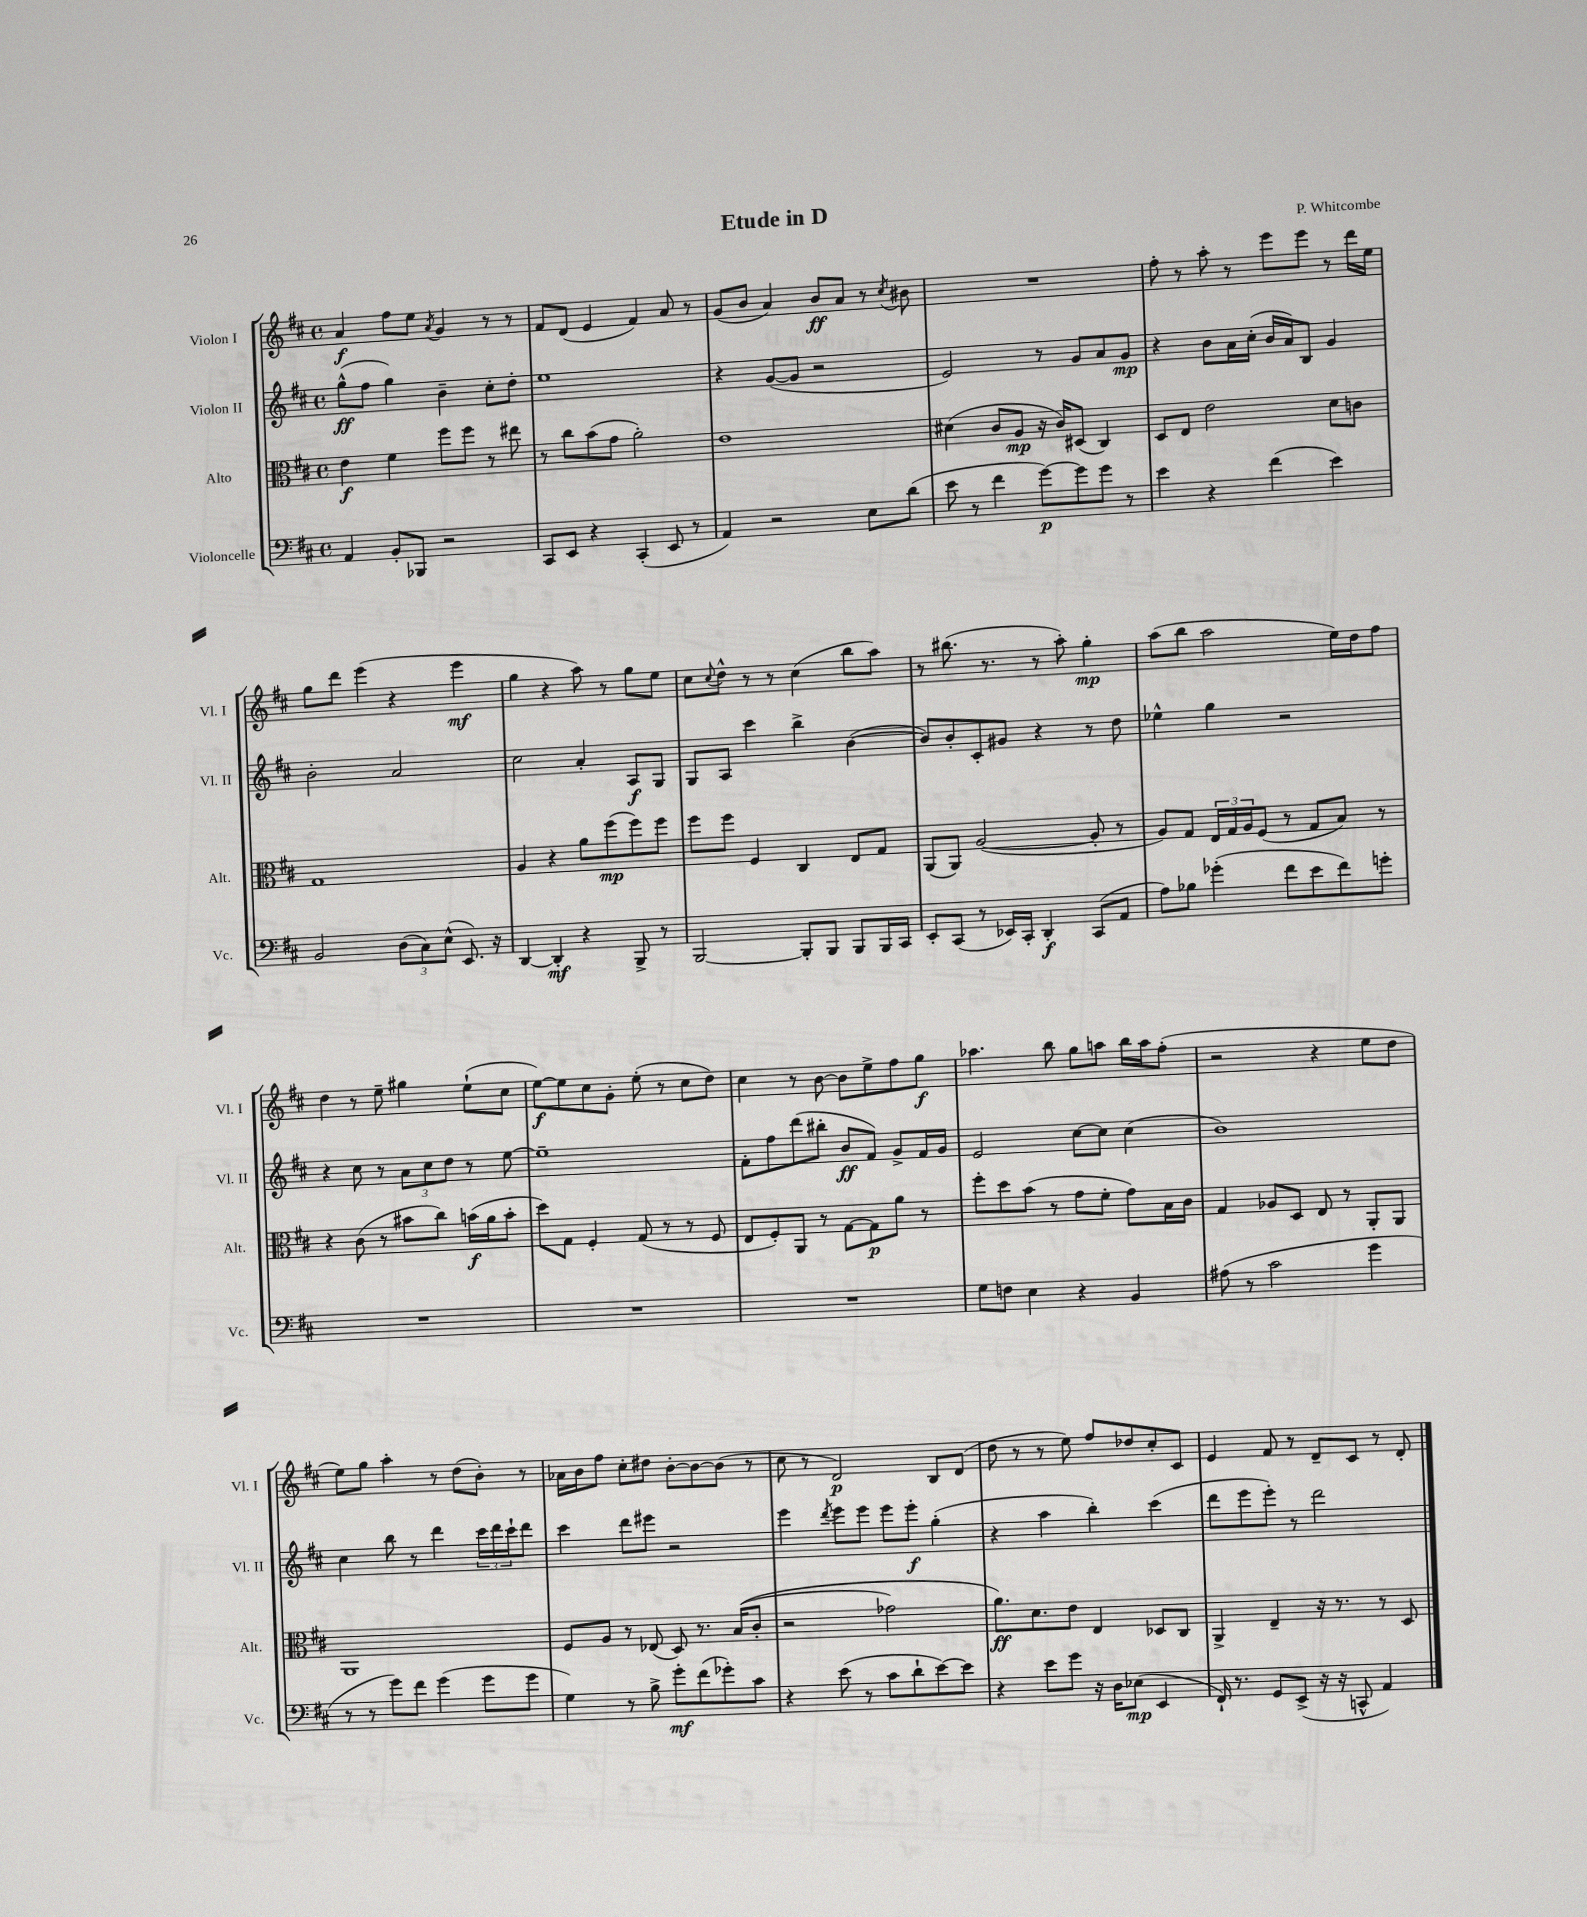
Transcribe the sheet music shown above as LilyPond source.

\header { title = "Etude in D" composer = "P. Whitcombe" }
<<
\new StaffGroup <<
\new Staff = "s0" \with { instrumentName = "Violon I" shortInstrumentName = "Vl. I" } {
    \clef treble \key d \major \defaultTimeSignature \time 4/4
    a'4\f fis''8 e''8 \acciaccatura { a'8 } g'4 r8 r8 |
    fis'8 d'8( e'4 fis'4) a'8 r8 |
    g'8( b'8 a'4) b'8\ff a'8 r8 \acciaccatura { cis''8 } bis'8 |
    R1 |
    fis''8-. r8 a''8-. r8 e'''8 e'''8 r8 d'''16 e''16 |
    g''8 d'''8 e'''4( r4 e'''4\mf |
    g''4 r4 a''8) r8 g''8 e''8 |
    cis''8 \appoggiatura { cis''8 } d''8-^ r8 r8 cis''4( b''8 a''8) |
    r8 bis''8.( r8. r8 a''8-.) g''4-.\mp |
    a''8( b''8 a''2 e''16) d''16 fis''8 |
    d''4 r8 e''8-- gis''4 e''8-!( cis''8 |
    e''8~\f) e''8 cis''8 g'8-. e''8-.( r8 cis''8 d''8) |
    cis''4 r8 b'8~ b'8 e''8-> fis''8 g''8\f |
    aes''4. b''8 g''8 a''8 b''16 a''16 fis''8-.( |
    r2 r4 e''8 d''8 |
    e''8) g''8 a''4-. r8 d''8( b'8-.) r8 |
    aes'16 b'16 fis''8 cis''8-. dis''8 b'8~-. b'8~ b'8( r8 |
    cis''8 r8 d'2\p) b8 d'8( |
    d''8 r8 r8 e''8) fis''8 des''8 cis''8-. cis'8 |
    e'4 fis'8 r8 d'8-- cis'8 r8 d'8-. \bar "|." |
}
\new Staff = "s1" \with { instrumentName = "Violon II" shortInstrumentName = "Vl. II" } {
    \clef treble \key d \major \defaultTimeSignature \time 4/4
    g''8-^\ff( fis''8 g''4) b'4-- cis''8-. d''8-. |
    e''1 |
    r4 g'8~( g'8 r2 |
    e'2) r8 g'8 a'8 g'8\mp |
    r4 b'8 a'16 cis''16-.( b'16 a'16) b8 g'4 |
    b'2-. a'2 |
    cis''2 a'4-. a8\f g8 |
    g8 a8 cis'''4 b''4-> b'4~( |
    b'8) b'8-. cis'8-. gis'8 r4 r8 d''8 |
    ees''4-^ g''4 r2 |
    r4 cis''8 r8 \tuplet 3/2 { a'8 cis''8 d''8 } r8 e''8~ |
    e''1-- |
    fis'8-. fis''8 d'''8( bis''8-. b'8\ff fis'8) g'8-> fis'16 g'16 |
    e'2 cis''8~ cis''8 cis''4( |
    b'1) |
    cis''4 b''8 r8 d'''4 \tuplet 3/2 { cis'''16 d'''16 cis'''16-! } d'''8 |
    cis'''4 d'''8 eis'''8 r2 |
    e'''4 \acciaccatura { d'''8 } e'''8 e'''8 e'''8 e'''8-.\f g''4-.( |
    r4 a''4 b''4-.) cis'''4( |
    d'''8 e'''8 e'''8-.) r8 d'''2 \bar "|." |
}
\new Staff = "s2" \with { instrumentName = "Alto" shortInstrumentName = "Alt." } {
    \clef alto \key d \major \defaultTimeSignature \time 4/4
    e'4\f fis'4 fis''8 fis''8 r8 eis''8 |
    r8 cis''8 b'8( g'8 a'2-.) |
    e'1 |
    dis'4( cis'8 a8\mp r16 cis'16) dis8( cis4) |
    d8 e8 e'2 d'8 c'8 |
    g1 |
    a4 r4 a'8 fis''8\mp( fis''8) fis''8 |
    fis''8 fis''8 fis4 cis4 e8 g8 |
    a,8( a,8) a2~( a8-. r8 |
    a8) g8 \tuplet 3/2 { e16 g16 a16 } fis8( r8 g8 b8) r8 |
    r4 cis'8( r8 bis'8 cis''8) b'16\f( a'16 b'8-. |
    d''8) g8 fis4-. g8( r8 r8 fis8 |
    e8 fis8-.) a,8 r8 g8~ g8\p a'8 r8 |
    fis''8-. d''8 b'8( r8 g'8 fis'8-. g'8) b16 cis'16 |
    g4 aes8 d8 e8 r8 a,8-. a,8 |
    a,1 |
    fis8 a8 r8 ees8( d8) r8. b16(\( cis'8-. |
    r2 ges'2) |
    a'8.\ff\) d'8. e'8 e4 des8 cis8 |
    a,4-> e4-- r16 r8. r8 d8 \bar "|." |
}
\new Staff = "s3" \with { instrumentName = "Violoncelle" shortInstrumentName = "Vc." } {
    \clef bass \key d \major \defaultTimeSignature \time 4/4
    a,4 b,8-. bes,,8 r2 |
    cis,8 e,8 r4 cis,4-.( e,8 r8 |
    a,4) r2 e8 d'8( |
    e'8 r8 fis'4 g'8~\p) g'8 g'8 r8 |
    e'4 r4 fis'4( e'4) |
    b,2 \tuplet 3/2 { d8( cis8) e8-^( } e,8.) r16 |
    d,4~ d,4-.\mf r4 b,,8-> r8 |
    b,,2~ b,,8-. b,,8 b,,8 b,,16 cis,16 |
    e,8-. cis,8( r8 ees,16) cis,16-. d,4-.\f cis,8( a,8 |
    a8) bes8 ges'4-.( fis'8 e'8 fis'8) g'8-. |
    R1 |
    R1 |
    R1 |
    g8 f8 e4 r4 b,4 |
    ais8( r8 cis'2 g'4 |
    r8 r8 g'8) fis'8 g'4( g'8 g'8 |
    g4) r8 b8-> g'8-.\mf fis'8( ges'8-.) cis'8 |
    r4 e'8( r8 cis'8 d'8-! e'8~) e'8 |
    r4 e'8 g'8 r16 d16 ees8\mp( e,4 |
    fis,16-!) r8. g,8 e,8->( r16 r16 c,8-^ a,4) \bar "|." |
}
>>
>>
\layout { \context { \Score \remove "Bar_number_engraver" } }
